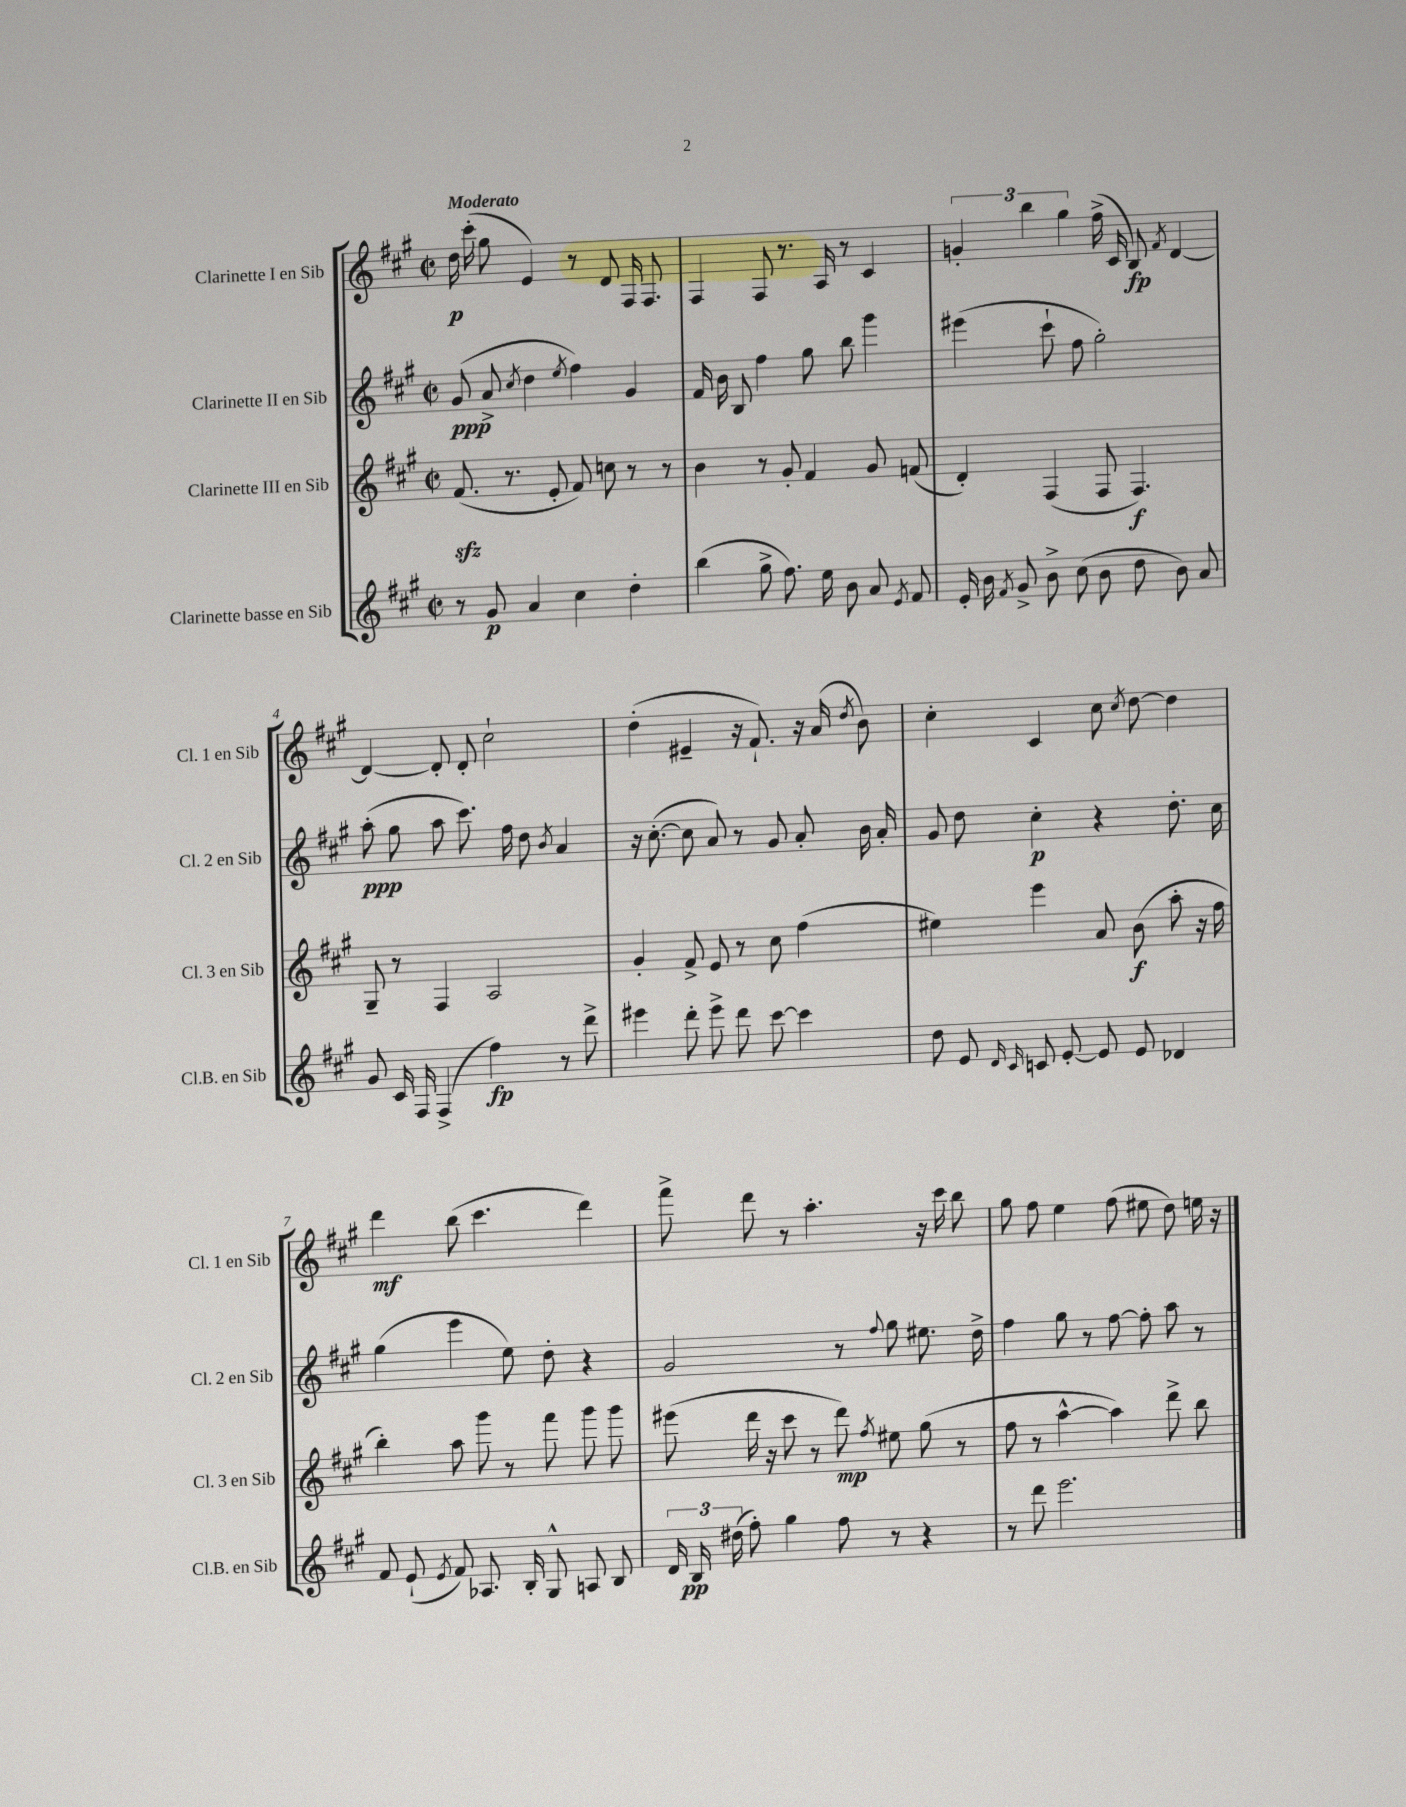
<<
\new StaffGroup <<
\new Staff = "s0" \with { instrumentName = "Clarinette I en Sib" shortInstrumentName = "Cl. 1 en Sib" } {
    \clef treble \key a \major \defaultTimeSignature \time 2/2 \tempo "Moderato"
    \autoBeamOff d''16\p cis'''16-.( gis''8 e'4) r8 d'8 fis16 fis8. |
    fis4 fis8 r8. a16 r8 cis'4 |
    \tuplet 3/2 { g'4-. b''4 gis''4 } fis''16->( cis'16 b8\fp) \acciaccatura { fis'8 } d'4~ |
    d'4~ d'8-. d'8-. cis''2-! |
    d''4-.( eis'4-- r16 fis'8.-!) r16 a'16( \acciaccatura { d''8 } b'8) |
    cis''4-. cis'4 cis''8 \acciaccatura { cis''8 } d''8~ d''4 |
    d'''4\mf b''8( cis'''4. d'''4) |
    fis'''8-> d'''8 r8 a''4.-. r16 cis'''16 b''8 |
    gis''8 fis''8 e''4 fis''8( eis''8 d''8) e''16 r16 \bar "|." |
}
\new Staff = "s1" \with { instrumentName = "Clarinette II en Sib" shortInstrumentName = "Cl. 2 en Sib" } {
    \clef treble \key a \major \defaultTimeSignature \time 2/2
    \autoBeamOff gis'8\ppp( a'8-> \acciaccatura { cis''8 } d''4 \acciaccatura { e''8 } fis''4) gis'4 |
    fis'16 b'16 b8 fis''4 gis''8 b''8 gis'''4 |
    eis'''4( cis'''8-! fis''8 gis''2-.) |
    a''8-.\ppp( gis''8 a''8 cis'''8.) fis''16 d''8 \acciaccatura { b'8 } a'4 |
    r16 cis''8.~-.( cis''8 a'8) r8 gis'8 a'8-. b'16 a'16-. |
    gis'8 d''8 cis''4-.\p r4 d''8.-. cis''16 |
    gis''4( e'''4 e''8) d''8-. r4 |
    gis'2 r8 \appoggiatura { fis''8 } gis''8 eis''8. d''16-> |
    fis''4 gis''8 r8 fis''8~ fis''8-. a''8 r8 \bar "|." |
}
\new Staff = "s2" \with { instrumentName = "Clarinette III en Sib" shortInstrumentName = "Cl. 3 en Sib" } {
    \clef treble \key a \major \defaultTimeSignature \time 2/2
    \autoBeamOff fis'8.\sfz( r8. e'8-. fis'8) c''8 r8 r8 |
    b'4 r8 gis'8-. fis'4 gis'8 f'8( |
    d'4-.) fis4( fis8 fis4.\f) |
    gis8-- r8 fis4 a2 |
    gis'4-. fis'8-> e'8 r8 cis''8 fis''4( |
    eis''4) e'''4 a'8 b'8\f( a''8-. r16 fis''16 |
    b''4-.) a''8 gis'''8 r8 fis'''8 gis'''8 gis'''8 |
    eis'''8( d'''16 r16 cis'''8 r8 d'''8\mp) \acciaccatura { fis''8 } eis''8 gis''8( r8 |
    fis''8 r8 a''4~-^ a''4) d'''8-> b''8 \bar "|." |
}
\new Staff = "s3" \with { instrumentName = "Clarinette basse en Sib" shortInstrumentName = "Cl.B. en Sib" } {
    \clef treble \key a \major \defaultTimeSignature \time 2/2
    \autoBeamOff r8 gis'8\p a'4 cis''4 d''4-. |
    b''4( gis''8-> fis''8.) e''16 b'8 a'8 \acciaccatura { e'8 } fis'8 |
    e'16-. b'16 \acciaccatura { fis'8 } gis'8-> b'8-> cis''8( b'8 d''8 b'8) a'8 |
    gis'8 cis'16 fis16 fis4->( fis''4\fp) r8 d'''8-> |
    eis'''4 d'''8-. eis'''8-> d'''8 cis'''8~ cis'''4 |
    d''8 e'8 \grace { d'16 cis'16 } c'8 e'8~-. e'8 e'8 des'4 |
    fis'8 e'8-!( \acciaccatura { e'8 } fis'8) aes8. b16-. gis8-^ a8 b8 |
    \tuplet 3/2 { d'16 b16\pp dis''16( } fis''8-.) gis''4 fis''8 r8 r4 |
    r8 d'''8 e'''2. \bar "|." |
}
>>
>>
